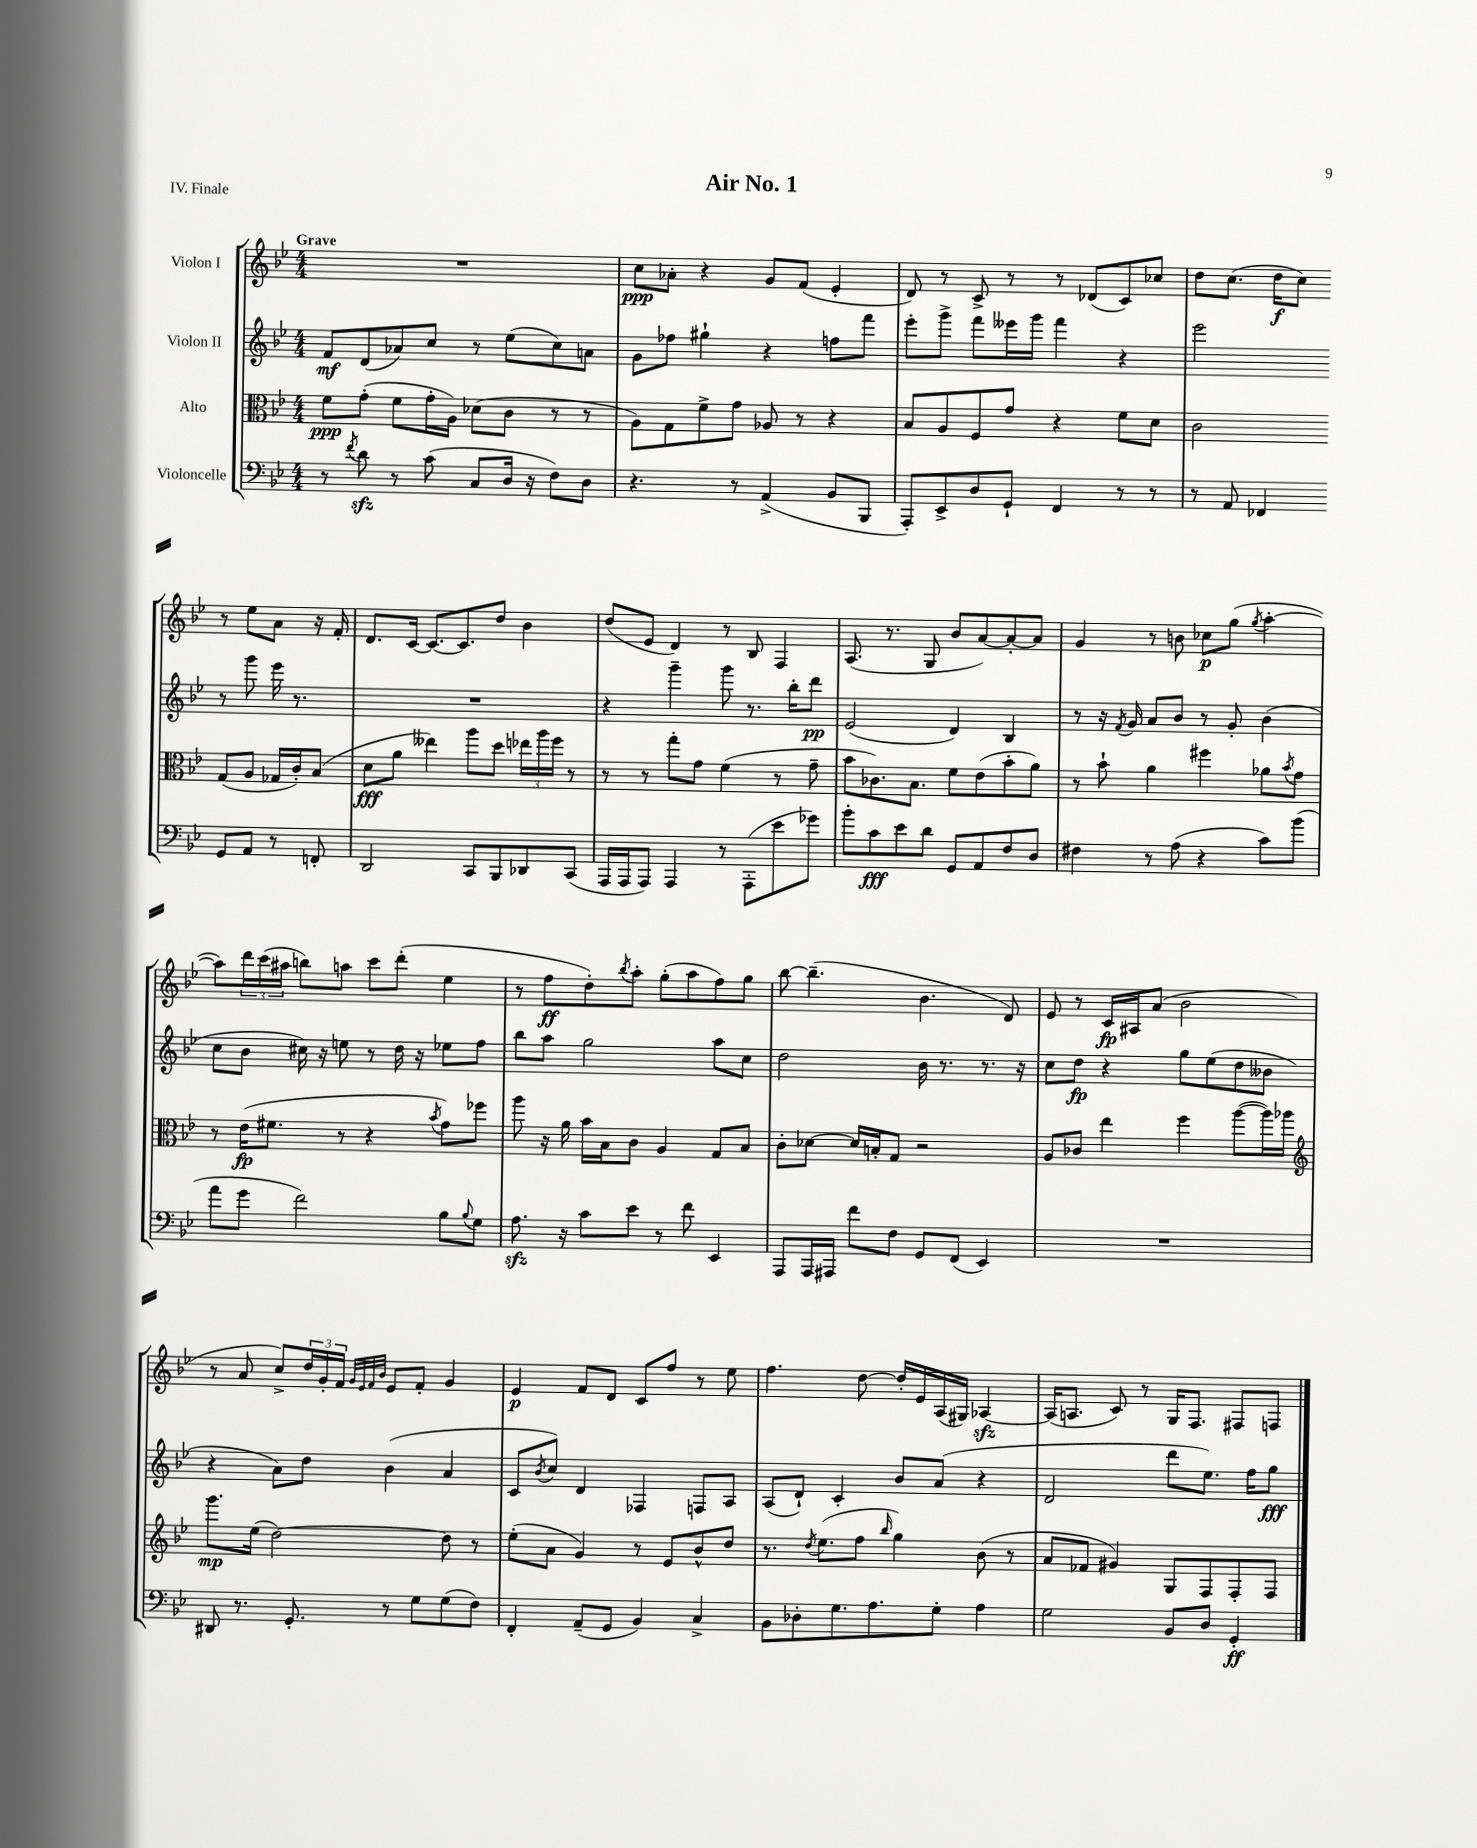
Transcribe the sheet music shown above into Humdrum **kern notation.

**kern	**kern	**kern	**kern
*staff4	*staff3	*staff2	*staff1
*clefF4	*clefC3	*clefG2	*clefG2
*k[b-e-]	*k[b-e-]	*k[b-e-]	*k[b-e-]
*M4/4	*M4/4	*M4/4	*M4/4
8r	8f	8f	1r
8qf	.	.	.
8d	(8g'	(8d	.
8r	8f	8a-)	.
(8c	16g'	8cc	.
.	16A)	.	.
8C	(8d-	8r	.
16D	8c	(8ee-	.
16r	.	.	.
8F)	8r	8cc)	.
8D	8r	8a	.
=	=	=	=
4.r	8A)	8g	8cc
.	8G	8ff-	8a-'
.	8f^	4gg#`	4r
8r	8g	.	.
(4AA^	8A-	4r	8g
.	8r	.	(8f
8BB-	4r	8ff	4e-'
8BBB-	.	8fff	.
=	=	=	=
8AAA')	8B-	8eee-'	8d)
8EE-^	8A	8ggg^	8r
8D	8F	8fff	8c^
8GG`	8g	16eee--	8r
.	.	16ggg	.
4FF	4r	4fff	8r
.	.	.	(8d-
8r	8f	4r	8c)
8r	8d	.	8cc-
=	=	=	=
8r	2c	2eee-	8dd
8AA	.	.	(8.cc
4FF-	.	.	.
.	.	.	16dd
.	.	.	8cc)
8GG	(8G	8r	8r
8AA	8A	8ggg	8ee-
8r	16G-	16eee-	8a
.	16c')	8.r	.
8FF'	(8B-	.	16r
.	.	.	16f'
=	=	=	=
2DD	8d	1r	8.d
.	8a	.	.
.	.	.	[16c
.	4ee--)	.	8.c_
.	.	.	8.c]
8CC	8aa	.	.
8BBB-	8dd	.	8dd
8DD-	24ee-	.	4b-
.	24aa	.	.
.	24ff	.	.
(8CC	8r	.	.
=	=	=	=
16AAA	8r	4r	(8dd
16AAA	.	.	.
8AAA)	8r	.	8e-
4AAA	8gg'	4ggg~	4d)
.	8g	.	.
8r	(4f	8ggg	8r
(8AAA'	.	8.r	8B-
8e-	8r	.	4F
.	.	16bb-'	.
8g-)	8g~	8ddd	.
=	=	=	=
8b-'	8b-	(2e-	(8.A
8c	8.c-)	.	.
.	.	.	8.r
8e-	.	.	.
.	8.B-	.	.
8d	.	.	8G
8GG	8f	4d)	8b-
8AA	(8e-	.	[8a)
8F	8b-'	4B-	8a'_
8D	8a)	.	8a]
=	=	=	=
4F#	8r	8r	4g
.	8b-`	16r	.
.	.	8qf	.
.	.	16g	.
8r	4a	8a	8r
(8A	.	8b-	8b
4r	4ff#	8r	8cc-
.	.	8g'	(8gg
.	.	.	8qgg
8c)	8a-	(4b-	[4aa'
.	8qb-	.	.
(8b-	8g	.	.
=	=	=	=
8a	8r	8cc	8aa])
8g	(16e-	8b-	24ddd
.	.	.	(24ccc
.	8.f#	.	.
.	.	.	24aa#
2f)	.	16cc#)	8bb)
.	.	16r	.
.	8r	8ee	8aa
.	4r	8r	8ccc
.	.	16dd	(8ddd'
.	.	16r	.
.	8qb-	.	.
8B-	8g)	8ee-	4ee-
8qqB-	.	.	.
8G	8ff-	8ff	.
=	=	=	=
8.A	8aa	8bb-	8r
.	16r	8aa	8ff
16r	16a	.	.
8c	16b-	2gg	8dd')
.	16B-	.	.
.	.	.	8qbb-
8e-	8c	.	8aa'
8r	4A	.	(8gg'
8f	.	.	8aa
4EE-	8G	8aa	8ff)
.	8B-	8cc	8gg
=	=	=	=
8AAA	8c'	2dd	[8bb-
16AAA	[8d-	.	(4.bb-~]
16AAA#	.	.	.
8f	16d-]	.	.
.	16B'	.	.
8F	8G	.	.
8GG	2r	16b-	4.b-
.	.	8.r	.
(8FF	.	.	.
4EE-)	.	8.r	.
.	.	.	8d)
.	.	16r	.
=	=	=	=
1r	8A	8cc	8e-
.	8c-	8dd	8r
.	4ee-	4r	16c
.	.	.	16A#
.	.	.	(8a
.	4ff	8gg	2b-
.	.	(8ee-	.
.	([8aa	8dd	.
.	16aa])	8b--	.
.	16aa-	.	.
=	=	=	=
*	*clefG2	*	*
8DD#	8.ggg	4r	8r
8.r	.	.	8a
.	(16ee-	.	.
.	[2dd)	8a)	8cc^)
8.GG'	.	.	.
.	.	8dd	24dd
.	.	.	24g'
.	.	.	24f
.	.	.	32qqg
.	.	.	32qqe-
.	.	.	32qqf
.	.	.	32qqb-
8r	.	(4b-	8e-
8G	.	.	8f'
(8G	8dd]	4a	4g
8F)	8r	.	.
=	=	=	=
4FF'	(8ee-'	8c	4e-
.	.	8qb-	.
.	8a	8cc)	.
(8AA~	4g)	4d	8f
8GG	.	.	8d
4BB-)	8r	4F-	8c
.	8e-	.	8ff
4C^	8b-^^	8F	8r
.	8dd	8A	8ee-
=	=	=	=
8BB-	8.r	(8A	4.ff
8D-'	.	8d`)	.
.	8qdd	.	.
.	(8.ee-	.	.
8.G	.	4c'	.
.	8ff	.	[8dd
8.A	.	.	.
.	16qqbb-	.	.
.	4gg)	8b-	16dd']
.	.	.	16e-
8G'	.	(8a	(16A
.	.	.	16G#)
4A	(8b-	4r	[4A-
.	8r	.	.
=	=	=	=
2G	8a	2d	(16A-]
.	.	.	8.A
.	8f-	.	.
.	4g#)	.	8c)
.	.	.	8r
8BB-	8G	8ddd	16G
.	.	.	8.F
8D	8F	8.ee-)	.
4GG'	8F'	.	8F#
.	.	16ff	.
.	8F	8gg	8F
==	==	==	==
*-	*-	*-	*-
